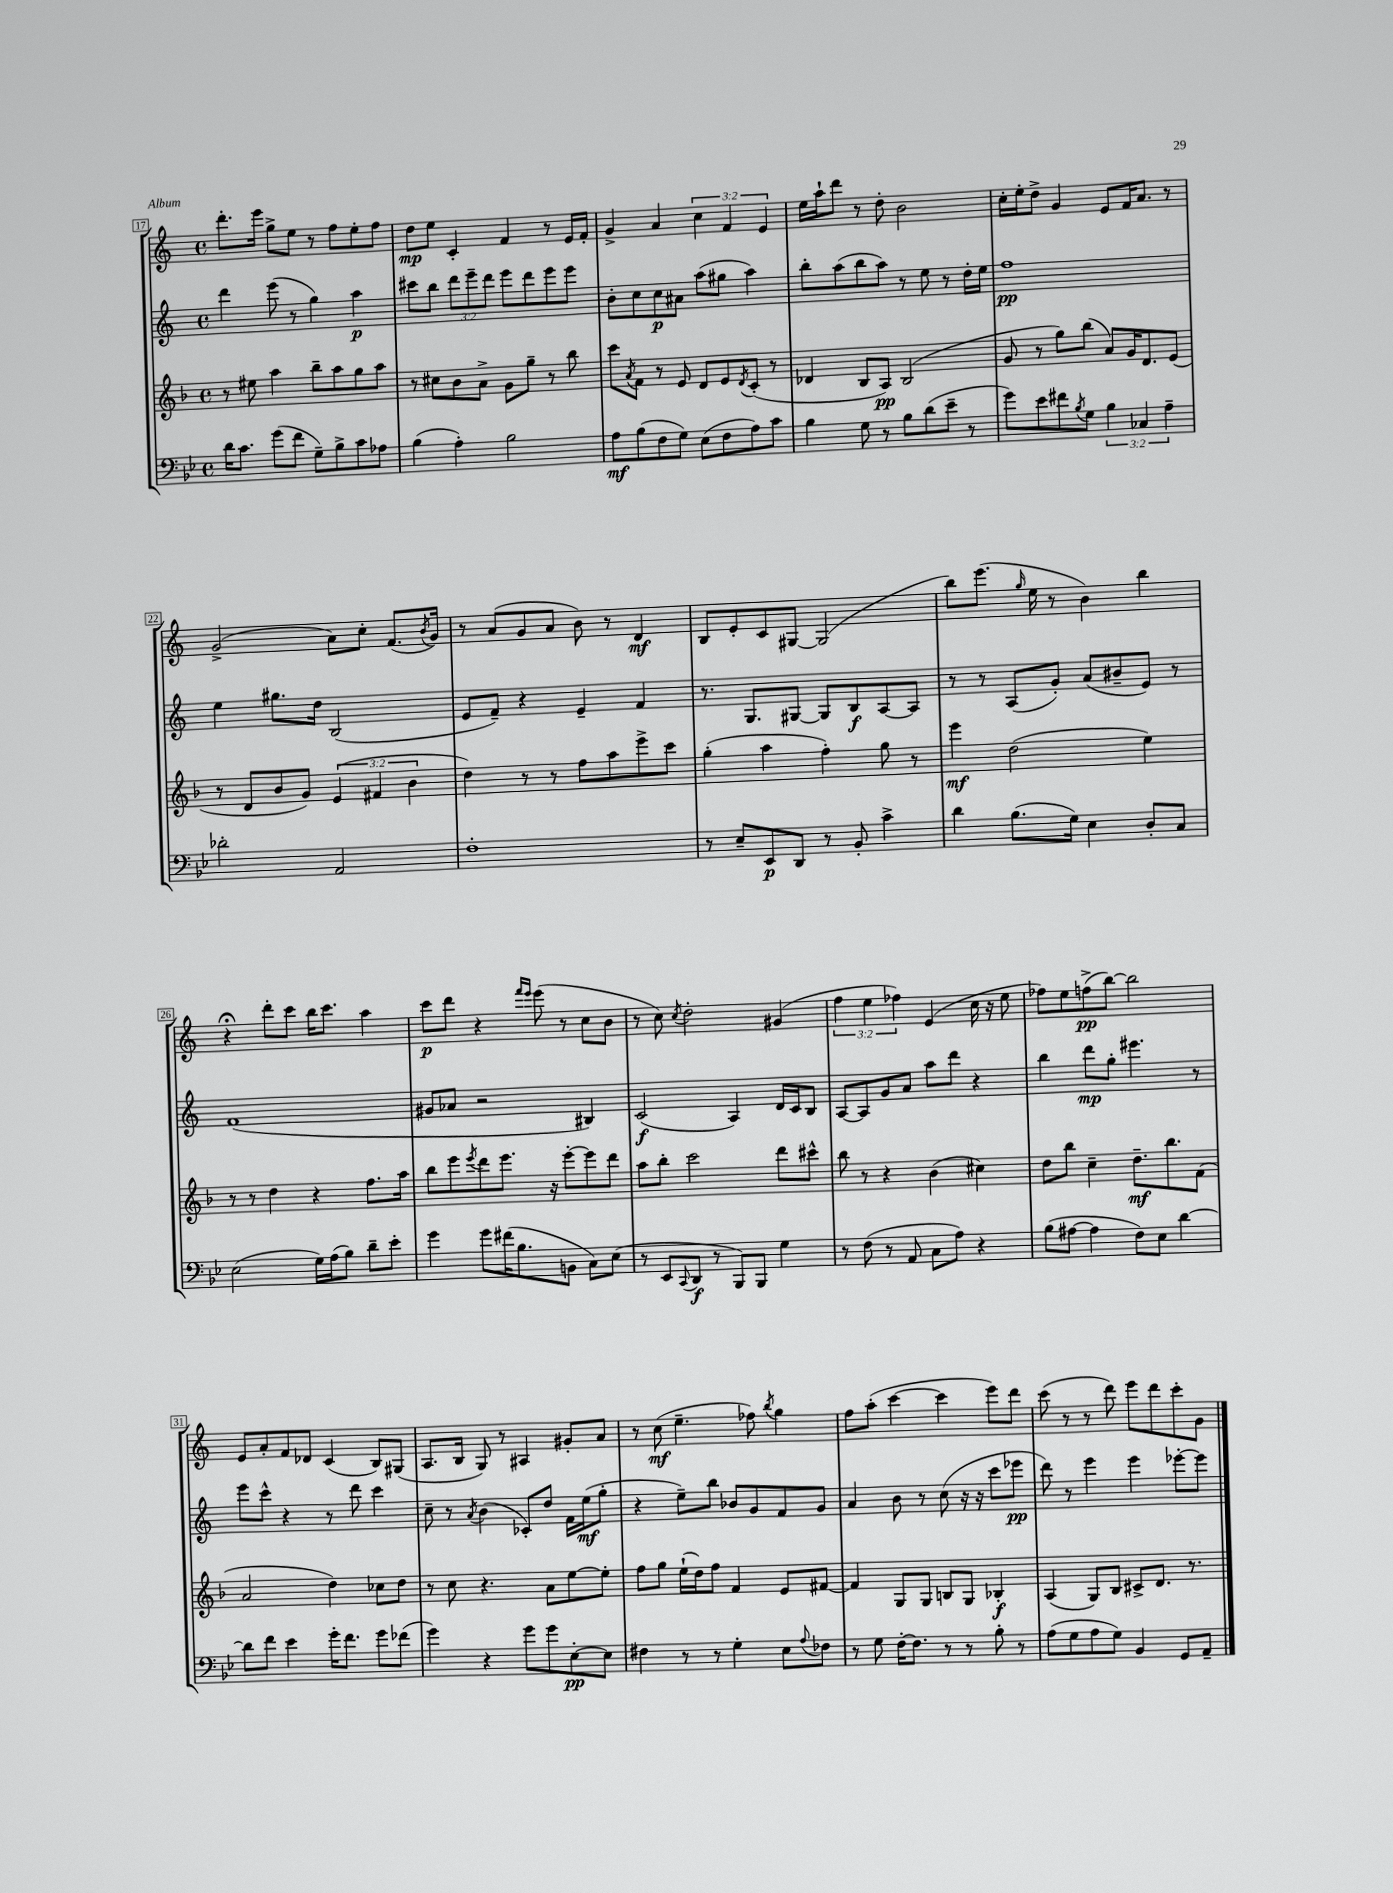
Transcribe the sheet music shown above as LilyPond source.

<<
\new StaffGroup <<
\new Staff = "s0" {
    \clef treble \key c \major \defaultTimeSignature \time 4/4 \override Staff.TupletNumber.text = #tuplet-number::calc-fraction-text
    d'''8.-. e'''16 g''8-> e''8 r8 f''8 e''8-. f''8 |
    d''8\mp e''8 c'4-. f'4 r8 e'16 f'16-. |
    g'4-> a'4 \tuplet 3/2 { c''4 f'4 e'4 } |
    e''16 a''16-! d'''8 r8 d''8-. b'2 |
    c''16-. e''16-. d''8-> g'4 e'8 f'16 a'8. r8 |
    g'2->( a'8) c''8-. f'8.( \acciaccatura { b'8 } g'16) |
    r8 a'8( g'8 a'8 b'8) r8 d'4\mf |
    b8 e'8-. c'8 gis8~ gis2( |
    b''8) e'''8.( \grace { g''16 } e''16 r8 b'4) b''4 |
    r4\fermata d'''8-. c'''8 b''16 c'''8. a''4 |
    c'''8\p d'''8 r4 \grace { f'''16 e'''16 } e'''8( r8 c''8 b'8 |
    r8 c''8) \acciaccatura { c''8 } d''2-. gis'4( |
    \tuplet 3/2 { f''4 e''4 fes''4) } e'4( c''16 r16 e''8 |
    fes''8) e''8 f''8->\pp( b''8~) b''2 |
    e'8 a'8-. f'8 des'8 c'4( b8) gis8( |
    a8. b16 g8) r8 ais4 gis'8-. a'8 |
    r8 c''8\mf( e''4.-- fes''8) \acciaccatura { b''8 } g''4 |
    f''8 a''8-.( c'''4~ c'''4 e'''8) d'''8 |
    c'''8( r8 r8 d'''8) e'''8 d'''8 c'''8-. g'8 \bar "|." |
}
\new Staff = "s1" {
    \clef treble \key c \major \defaultTimeSignature \time 4/4 \override Staff.TupletNumber.text = #tuplet-number::calc-fraction-text
    d'''4 e'''8( r8 g''4) a''4\p |
    cis'''8 b''8 \tuplet 3/2 { d'''8 e'''8-- d'''8 } e'''8 d'''8 e'''8 e'''8 |
    b'8-. c''8 c''8\p ais'8 a''8( gis''8 a''4) |
    b''8-. a''8( b''8 a''8) r8 e''8 r8 d''16-. e''16 |
    f''1\pp |
    e''4 gis''8. d''16 b2( |
    e'8 f'8--) r4 e'4-- f'4 |
    r8. g8. gis8~ gis8 b8\f a8~ a8 |
    r8 r8 a8( g'8-.) a'8( bis'8-- e'8) r8 |
    f'1( |
    gis'8 aes'8 r2 bis4) |
    c'2\f( a4) d'16 c'16 b8 |
    a8~ a8 g'8 a'8 a''8 d'''8 r4 |
    b''4 d'''8\mp g''8-. eis'''4. r8 |
    e'''8 c'''8-^ r4 r8 d'''8 c'''4 |
    c''8-- r8 \acciaccatura { a'8 } b'4( ces'8-.) d''8 f'16 e''16\mf( g''8-. |
    r4 e''8--) b''8 bes'8 g'8 f'8 g'8 |
    a'4 b'8 r8 c''8( r16 r16 c'''8 ees'''8\pp |
    d'''8) r8 e'''4 e'''4 ees'''8~-. ees'''8 \bar "|." |
}
\new Staff = "s2" {
    \clef treble \key f \major \defaultTimeSignature \time 4/4 \override Staff.TupletNumber.text = #tuplet-number::calc-fraction-text
    r8 eis''8 a''4 bes''8-- a''8 g''8 a''8 |
    r8 cis''8 bes'8 a'8-> g'8 g''8-- r8 bes''8 |
    c'''8 \acciaccatura { a'8 } f'8 r8 e'8 d'8 e'8 \acciaccatura { d'8 } c'8-.( r8 |
    des'4 bes8 a8\pp) bes2( |
    g'8 r8 g''8) bes''8( a'8) g'16 d'8. e'8( |
    r8 d'8 bes'8 g'8) \tuplet 3/2 { e'4( fis'4 bes'4 } |
    d''4) r8 r8 f''8 a''8 e'''8-> c'''8 |
    g''4-.( a''4 f''4-.) g''8 r8 |
    e'''4\mf d''2( e''4) |
    r8 r8 d''4 r4 f''8. a''16 |
    bes''8 e'''8 \acciaccatura { e'''8 } d'''8 e'''8. r16 e'''8~-. e'''8 d'''8 |
    a''8 bes''8-. c'''2 d'''8 cis'''8-^ |
    bes''8 r8 r4 bes'4( cis''4) |
    d''8 bes''8 c''4-- d''8.--\mf bes''8. f'8( |
    a'2 d''4) ces''8 d''8 |
    r8 c''8 r4. a'8 e''8~ e''8-. |
    f''8 g''8 e''16-!( d''16) f''8 f'4 e'8 fis'8~ |
    fis'4 g8 g8 b8 g8 bes4-.\f |
    a4( g8) bes8 cis'8-> d'8. r8. \bar "|." |
}
\new Staff = "s3" {
    \clef bass \key bes \major \defaultTimeSignature \time 4/4 \override Staff.TupletNumber.text = #tuplet-number::calc-fraction-text
    d'16 c'8. g'8( f'8 g8--) bes8-> c'8 aes8 |
    bes4( a4-.) bes2 |
    a8\mf bes8( f8 g8) ees8( f8 a8) c'8 |
    bes4 g8 r8 bes8 d'8( ees'8-- r8 |
    g'8) ees'8 fis'8 \acciaccatura { bes8 } g8 \tuplet 3/2 { bes4 ces4 a4-- } |
    des'2-. a,2 |
    f1-. |
    r8 ees8-- ees,8\p d,8 r8 bes,8-. c'4-> |
    d'4 bes8.( g16) ees4 d8-. c8 |
    ees2( g16) a16( bes8) d'8-- ees'8-. |
    g'4 g'8 fis'16( bes8. b,8 c8) ees8( |
    r8 ees,8 \appoggiatura { c,8 } d,8\f r8 bes,,8) bes,,8 g4 |
    r8 f8( r8 a,8 c8 a8) r4 |
    bes8( ais8~ ais4 f8) ees8 d'4~ |
    d'8 f'8 ees'4 g'16-. f'8. g'8 fes'8( |
    g'4) r4 g'8 g'8 ees8~-.\pp ees8 |
    fis4 r8 r8 g4-. ees8 \appoggiatura { a8 } fes8 |
    r8 g8 f16~-. f8. r8 r8 bes8-. r8 |
    a8( g8 a8 g8) bes,4 g,8 a,8-- \bar "|." |
}
>>
>>
\layout { \context { \Score currentBarNumber = #17 \override BarNumber.stencil = #(make-stencil-boxer 0.1 0.3 ly:text-interface::print) } }
